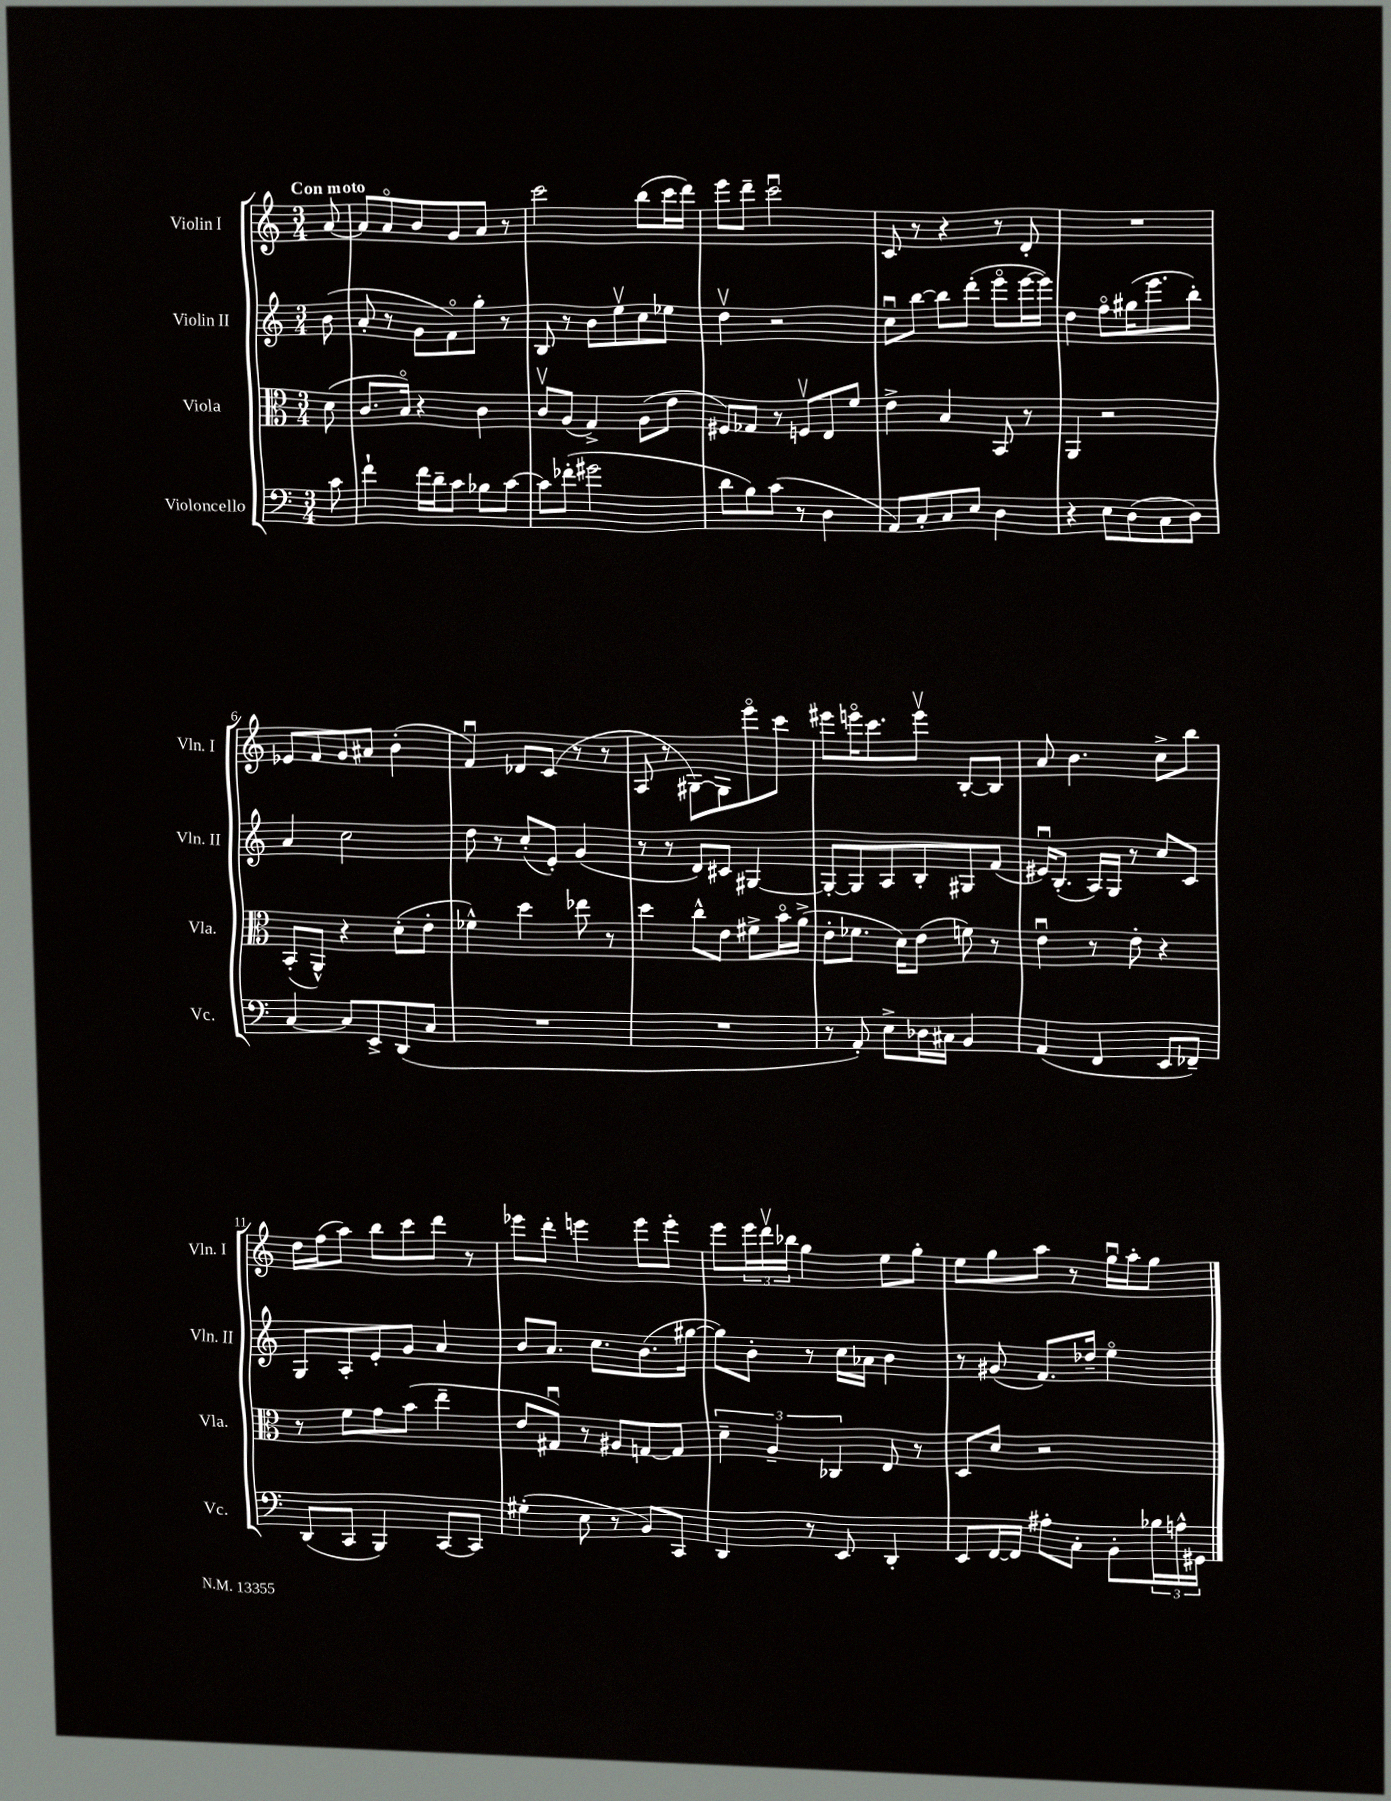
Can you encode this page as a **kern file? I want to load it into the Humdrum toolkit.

**kern	**kern	**kern	**kern
*part4	*part3	*part2	*part1
*staff4	*staff3	*staff2	*staff1
*I"Violoncello	*I"Viola	*I"Violin II	*I"Violin I
*I'Vc.	*I'Vla.	*I'Vln. II	*I'Vln. I
*clefF4	*clefC3	*clefG2	*clefG2
*k[]	*k[]	*k[]	*k[]
*M3/4	*M3/4	*M3/4	*M3/4
=	=	=	=
!	!	!	!LO:TX:a:B:t=Con moto
8c\	(8d\	(8b\	[8a/
=1	=1	=1	=1
4f`\	8.c/L	8a'/	8a/L]
.	.	8r	8a/
.	16B/Jk)	.	.
16f\LL	4r	8g\L	8b/
16d~\J	.	.	.
8c\J	.	8f\)	8g/
8B-X\L	4c\	8gg'\J	8a/J
[8c\J	.	8r	8r
=2	=2	=2	=2
8c\L]	8cv/L	8B/	2ccc\
(8f-X'\J	(8A/J	8r	.
2g#X\	4G^/)	8b\L	.
.	.	8eev\	.
.	(8A\L	8cc\	(8bb\L
.	8e\J	8ee-X\J	16ccc\L
.	.	.	16ddd\JJ)
=3	=3	=3	=3
8d\L	8F#X/L)	4ddv\	8eee\L
8B\)	8G-X/J	.	8ddd~\J
(8c\J	8r	2r	2cccu\
8r	8Fnv/L	.	.
4D\	8E/	.	.
.	8f/J	.	.
=4	=4	=4	=4
8AA/L)	4e^\	8ccu\L	8c/
8C'/	.	[8bb\J	8r
8C/	4B/	8bb\L]	4r
8E/J	.	(8ddd'\J	.
4D\	8BB/	8eee\L	8r
.	8r	[16eee\L	8d'/
.	.	16eee\JJ])	.
=5	=5	=5	=5
4r	4AA/	4dd\	2.r
8E\L	2r	8ff\L	.
(8D\	.	(16gg#X\K	.
.	.	8.eee\	.
8C\	.	.	.
8D\J)	.	8bb'\J)	.
!!LO:LB:g=z
=6	=6	=6	=6
[4C/	(8BB'/L	4a/	8e-X/L
.	8AA^^/J)	.	8f/
8C/L]	4r	2cc\	8g/
8EE^/	.	.	8a#X/J
(8DD/	(8d'\L	.	(4b'\
8C/J	8e'\J	.	.
=7	=7	=7	=7
2.r	4f-X^^\)	8dd\	4fu/)
.	.	8r	.
.	4dd\	(8cc'/L	8d-X/L
.	.	8e'/J)	(8c/J
.	8ee-X\	(4g/	8r
.	8r	.	8r
=8	=8	=8	=8
2.r	4dd\	8r	8A/
.	.	8r	8r
.	8cc^^\L	8d/L)	[8G#X\L)
.	8e\J	8c#X/J	8G#\]
.	8f#X^\L	[4G#X/	8eee\
.	16b\L	.	8ccc\J
.	(16a^\JJ	.	.
=9	=9	=9	=9
8r	8e'\L	8G#'/L_	8eee#X\L
8AA'/)	8.f-X\J	8G#/]	16eeen\K
.	.	.	8.ccc\
8E^\L	.	8A/	.
.	16d\KL)	.	.
16D-X\L	(8e\J	8B'/	8eeev\J
16C#X\JJ	.	.	.
4BB/	8fn\)	8G#X/	[8B'/L
.	8r	(8f/J	8B/J]
=10	=10	=10	=10
(4AA/	4eu\	16e#Xu/KL)	8a/
.	.	(8.B'/J	.
.	.	.	4.b\
4FF/	8r	16A/LL)	.
.	.	16G/JJ	.
.	8e'\	8r	.
8EE/L	4r	8cc/L	8cc^\L
8FF-X~/J)	.	8c/J	8bb\J
!!LO:LB:g=z
=11	=11	=11	=11
(8DD/L	8r	8G/L	16dd\LL
.	.	.	(16ff\J
8CC/J	8f\L	8A'/	8aa\J)
4BBB/)	8g\	8e'/	8bb\L
.	(8b\J	8g/J	8ccc\
[8CC/L	4ee~\	4a/	8ddd\J
8CC/J]	.	.	8r
=12	=12	=12	=12
(4G#X'\	8e/L	8b/L	8eee-X\L
.	8G#Xu/J)	8.a/J	8ddd'\J
8E\	8r	.	4eeen\
.	.	8.cc\L	.
8r	8A#X/L	.	.
8BB/L)	[8Gn/	(8.b\	8eee\L
8CC/J	8G/J]	.	8eee'\J
.	.	[16gg#X\Jk	.
=13	=13	=13	=13
4DD/	6d~\	8gg#\L])	8eee\L
.	.	8b'\J	24eee\L
.	6A~/	.	24dddv\
.	.	.	24bb-X\JJ
8r	.	8r	4gg\
.	6C-X/	.	.
8EE/	.	16cc\LL	.
.	.	16a-X\JJ	.
4DD'/	8E/	4b\	8ee\L
.	8r	.	8gg'\J
=14	=14	=14	=14
8EE/L	8D/L	8r	8ee\L
[16FF/L	8d/J	(8g#X/	8gg\
16FF/JJ]	.	.	.
8A#X'\L	2r	8.f/L)	8aa\J
8C'\J	.	.	8r
.	.	16dd-X~/Jk	.
8BB'\L	.	4ee\	16ggu\LL
.	.	.	16aa'\J
24B-X\L	.	.	8gg\J
24An^^\	.	.	.
24GG#X\JJ	.	.	.
==	==	==	==
*-	*-	*-	*-
